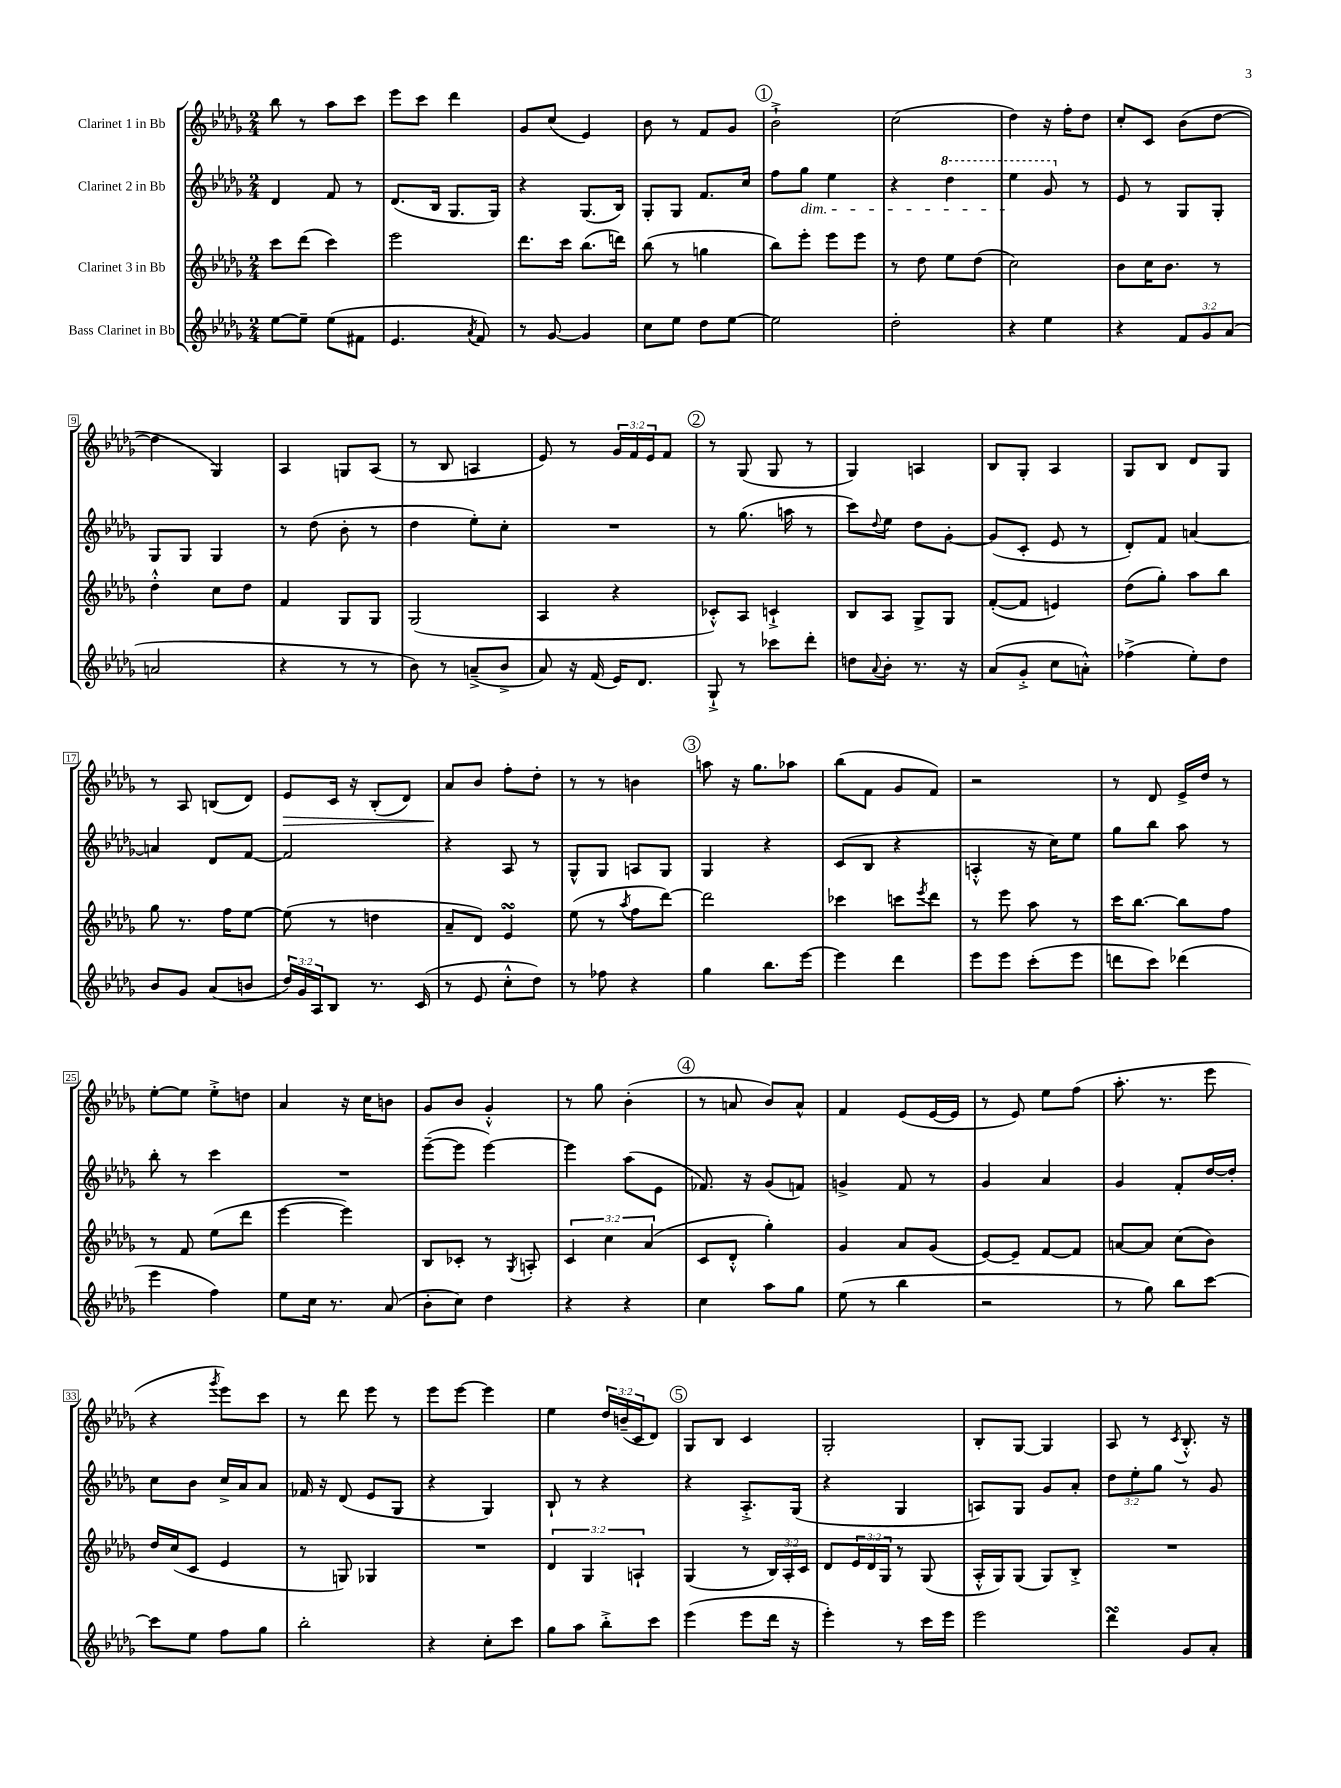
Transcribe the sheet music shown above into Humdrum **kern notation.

**kern	**kern	**kern	**kern
*staff4	*staff3	*staff2	*staff1
*clefG2	*clefG2	*clefG2	*clefG2
*k[b-e-a-d-g-]	*k[b-e-a-d-g-]	*k[b-e-a-d-g-]	*k[b-e-a-d-g-]
*M2/4	*M2/4	*M2/4	*M2/4
[8ee-	8ccc	4d-	8bb-
8ee-~]	(8ddd-	.	8r
(8ee-	4ccc)	8f	8aa-
8f#	.	8r	8ccc
=	=	=	=
4.e-	2eee-	(8.d-	8eee-
.	.	.	8ccc
.	.	16B-	.
.	.	8.G-	4ddd-
8qa-	.	.	.
8f)	.	.	.
.	.	16G-)	.
=	=	=	=
8r	8.ddd-	4r	8g-
[8g-	.	.	(8cc
.	16ccc	.	.
4g-]	(8.bb-	(8.G-	4e-)
.	16ddd)	16B-)	.
=	=	=	=
8cc	(8bb-	8G-'	8b-
8ee-	8r	8G-	8r
8dd-	4gg	8.f	8f
[8ee-	.	.	8g-
.	.	16cc	.
=	=	=	=
2ee-]	8bb-)	8ff	2b-`^
.	8eee-'	8gg-	.
.	8eee-	4ee-	.
.	8eee-	.	.
=	=	=	=
2dd-'	8r	4r	(2cc
.	8dd-	.	.
.	8ee-	4ddd-	.
.	(8dd-	.	.
=	=	=	=
4r	2cc)	4eee-	4dd-)
4ee-	.	8gg-	16r
.	.	.	16ff'
.	.	8r	8dd-
=	=	=	=
4r	8b-	8e-	8cc'
.	16cc	8r	8c
.	8.b-	.	.
12f	.	8G-	(8b-
12g-	.	.	.
.	8r	8G-'	[8dd-
(12a-	.	.	.
=	=	=	=
2a	4dd-'^^	8G-	4dd-]
.	.	8G-	.
.	8cc	4G-	4G-)
.	8dd-	.	.
=	=	=	=
4r	4f	8r	4A-
.	.	(8dd-	.
8r	8G-	8b-'	8G
8r	8G-	8r	(8A-
=	=	=	=
8b-)	(2G-	4dd-	8r
8r	.	.	8B-
(8a~^	.	8ee-')	4A
8b-^	.	8cc'	.
=	=	=	=
8a-)	4A-	2r	8e-)
16r	.	.	8r
(16f	.	.	.
16e-)	4r	.	24g-
.	.	.	24f
8.d-	.	.	.
.	.	.	24e-
.	.	.	8f
=	=	=	=
8G-`^	8c-'^^)	8r	8r
8r	8A-	(8.gg-	(8G-
8ccc-	4c`^	.	8G-
.	.	16aa	.
8ddd-'	.	8r	8r
=	=	=	=
8dd	8B-	8ccc)	4G-)
8qqa-	.	8qqdd-	.
8b-'	8A-	8ee-	.
8.r	8G-^	8dd-	4A
.	8G-	[8g-'	.
16r	.	.	.
=	=	=	=
(8a-	([8f'	(8g-]	8B-
8g-'^	8f]	8c'	8G-'
8cc	4e)	8e-	4A-
8a'^^)	.	8r	.
=	=	=	=
(4ff-^	(8dd-	8d-')	8G-
.	8gg-')	8f	8B-
8ee-')	8aa-	[4a	8d-
8dd-	8bb-	.	8G-
=	=	=	=
8b-	8gg-	4a]	8r
8g-	8.r	.	8A-
(8a-	.	8d-	(8B
.	16ff	.	.
8b	[8ee-	[8f	8d-)
=	=	=	=
24dd-)	(8ee-]	2f]	8e-
24g-	.	.	.
24A-	.	.	.
8B-	8r	.	16c
.	.	.	16r
8.r	4dd	.	(8B-'
.	.	.	8d-)
(16c	.	.	.
=	=	=	=
8r	8a-~	4r	8a-
8e-	8d-)	.	8b-
8cc'^^	4e-	8A-	8ff'
8dd-)	.	8r	8dd-'
=	=	=	=
8r	(8ee-	8G-^^	8r
8ff-	8r	8G-	8r
.	8qaa-	.	.
4r	8ff	8A	4b
.	[8ddd-)	8G-	.
=	=	=	=
4gg-	2ddd-]	4G-	8aa
.	.	.	16r
.	.	.	8.gg-
8.bb-	.	4r	.
.	.	.	8aa-
[16eee-	.	.	.
=	=	=	=
4eee-]	4ccc-	(8c	(8bb-
.	.	8B-	8f
4ddd-	8ccc	4r	8g-
.	8qeee-	.	.
.	8ddd-	.	8f)
=	=	=	=
8eee-	8r	4A'^^	2r
8eee-	8eee-	.	.
(8ccc'	8aa-	16r	.
.	.	16cc)	.
8eee-	8r	8ee-	.
=	=	=	=
8ddd	16ccc	8gg-	8r
.	[8.bb-	.	.
8ccc)	.	8bb-	8d-
(4ddd-	8bb-]	8aa-	16e-^
.	.	.	16dd-
.	8ff	8r	8r
=	=	=	=
4eee-	8r	8bb-'	[8ee-'
.	8f	8r	8ee-]
4ff)	(8ee-	4ccc	8ee-'^
.	8ddd-	.	8dd
=	=	=	=
8ee-	[4eee-	2r	4a-
16cc	.	.	.
8.r	.	.	.
.	4eee-])	.	16r
.	.	.	16cc
(8a-	.	.	8b
=	=	=	=
8b-'	8B-	([8eee-~	8g-
8cc)	8c-'	8eee-]	8b-
4dd-	8r	[4eee-)	4g-'^^
.	8qG-	.	.
.	8A'	.	.
=	=	=	=
4r	6c	4eee-]	8r
.	.	.	8gg-
.	6cc	.	.
4r	.	(8aa-	(4b-'
.	(6a-	.	.
.	.	8e-	.
=	=	=	=
4cc	8c	8.f-)	8r
.	8d-'^^	.	8a
.	.	16r	.
8aa-	4gg-')	(8g-	8b-)
8gg-	.	8f)	8a^^
=	=	=	=
(8ee-	4g-	4g^	4f
8r	.	.	.
4bb-	8a-	8f	(8e-
.	(8g-	8r	[16e-
.	.	.	16e-]
=	=	=	=
2r	[8e-)	4g-	8r
.	8e-~]	.	8e-)
.	[8f	4a-	8ee-
.	8f]	.	(8ff
=	=	=	=
8r	[8a	4g-	8.aa-'
8gg-)	8a]	.	.
.	.	.	8.r
8bb-	(8cc	8f'	.
[8ccc	8b-)	[16dd-	8eee-
.	.	16dd-']	.
=	=	=	=
8ccc]	16dd-	8cc	4r
.	(16cc	.	.
8ee-	8c	8b-	.
.	.	.	8qggg-
8ff	4e-	16cc^	8eee-)
.	.	16a-	.
8gg-	.	8a-	8ccc
=	=	=	=
2bb-'	8r	16f-	8r
.	.	16r	.
.	8G)	(8d-	8ddd-
.	4G-	8e-	8eee-
.	.	8G-	8r
=	=	=	=
4r	2r	4r	8eee-
.	.	.	[8eee-
8cc'	.	4G-)	4eee-]
8ccc	.	.	.
=	=	=	=
8gg-	6d-	8B-`	4ee-
8aa-	.	8r	.
.	6G-	.	.
8bb-'^	.	4r	24dd-
.	.	.	(24b~
.	6A`	.	24c
8ccc	.	.	8d-)
=	=	=	=
(4eee-	(4G-	4r	8G-
.	.	.	8B-
8eee-	8r	8.A-'^	4c
16ddd-	24B-)	.	.
.	24A-'	.	.
16r	.	(16G-	.
.	24c	.	.
=	=	=	=
4eee-')	8d-	4r	2G-'
.	24e-	.	.
.	24d-	.	.
.	24G-	.	.
8r	8r	4G-	.
16ccc	(8G-	.	.
16eee-	.	.	.
=	=	=	=
2eee-	16A-'^^	8A)	8B-'
.	16G-)	.	.
.	(8G-	8G-	[8G-
.	8G-)	8g-	4G-]
.	8B-'^	8a-'	.
=	=	=	=
4ddd-	2r	12dd-	8A-
.	.	12ee-'	.
.	.	.	8r
.	.	12gg-	.
.	.	.	8qc
8g-	.	8r	8.B-'^^
8a-'	.	8g-	.
.	.	.	16r
==	==	==	==
*-	*-	*-	*-
